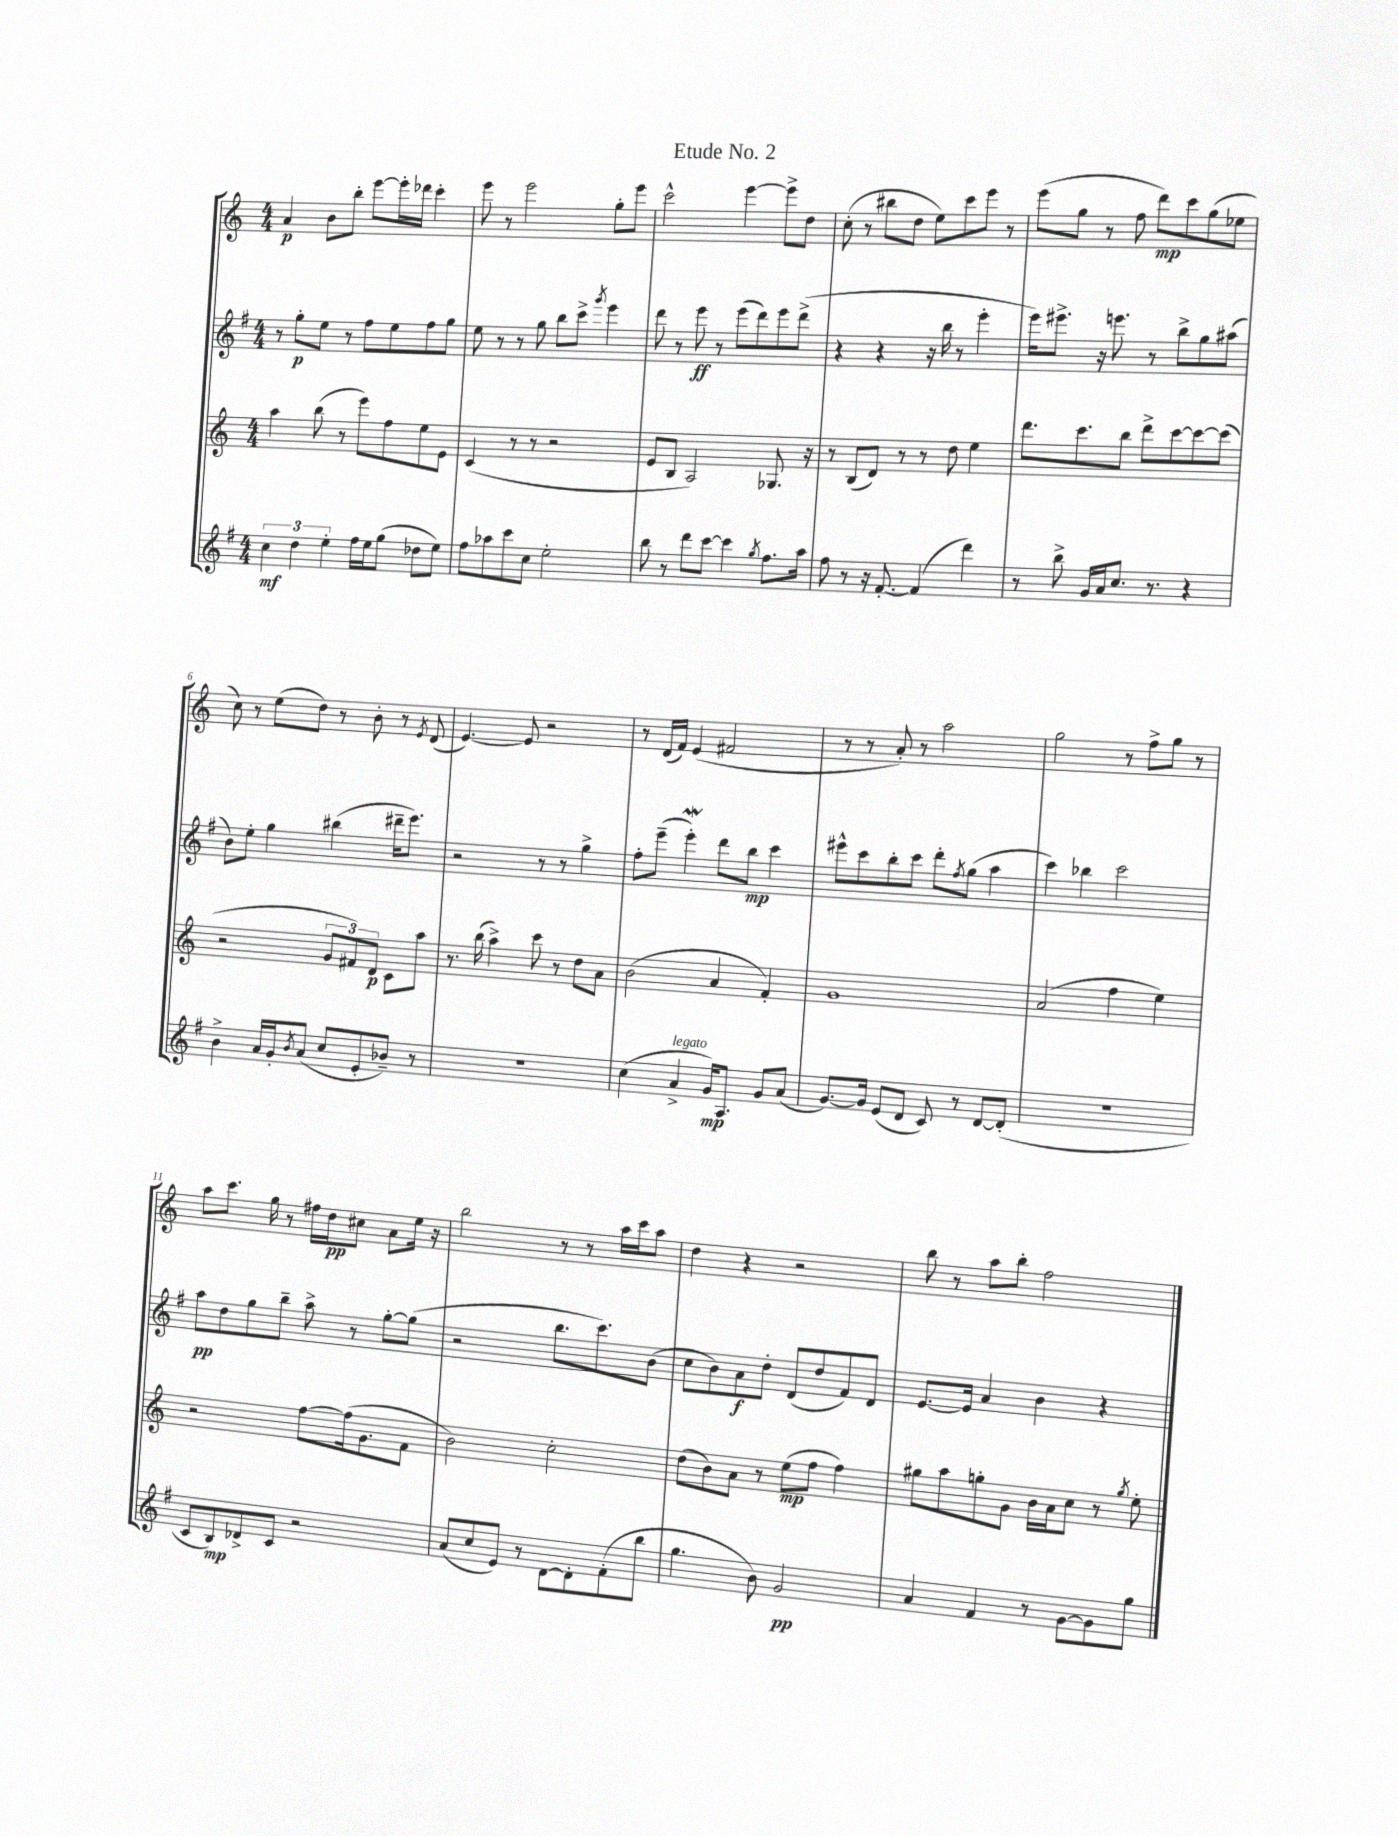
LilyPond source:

\header { title = "Etude No. 2" }
<<
\new StaffGroup <<
\new Staff = "s0" {
    \clef treble \key c \major \numericTimeSignature \time 4/4
    a'4\p b'8 b''8-. e'''8~ e'''16-. des'''16 c'''4-. |
    e'''8 r8 e'''2 g''8-. e'''8 |
    c'''2-^ e'''4~ e'''8-> d''8 |
    c''8-.( r8 bis''8 d''8 e''8) c'''8 e'''8 r8 |
    e'''8( g''8 r8 f''8 d'''8\mp) c'''8 g''8( ees''8 |
    c''8) r8 e''8( d''8) r8 b'8-. r8 \acciaccatura { e'8 } d'8( |
    e'4.~) e'8 r2 |
    r8 d'16( f'16) e'4( fis'2 |
    r8 r8 a'8-.) r8 a''2 |
    g''2 r8 f''8-> g''8 r8 |
    a''8 c'''8. g''16 r8 fis''16 d''16\pp cis''8 a'8 e''16 r16 |
    b''2 r8 r8 a''16 c'''16 a''8 |
    d''4 r4 r2 |
    b''8 r8 a''8 b''8-. f''2 \bar "|." |
}
\new Staff = "s1" {
    \clef treble \key g \major \numericTimeSignature \time 4/4
    r8 g''8-.\p e''8 r8 fis''8 e''8 fis''8 g''8 |
    e''8 r8 r8 g''8 b''8 c'''8-> \acciaccatura { g'''8 } e'''4 |
    d'''8 r8 e'''8\ff r8 e'''8( d'''8) e'''8 d'''8->( |
    r4 r4 r16 b''16 r8 e'''4-. |
    e'''16) eis'''8.-> r16 e'''8. r8 b''8-> g''8 ais''8( |
    b'8) e''8-. g''4 bis''4( dis'''16-- e'''8.) |
    r2 r8 r8 g''4-> |
    fis''8-. e'''8--( e'''4-.\mordent) d'''8 b''8\mp c'''4 |
    eis'''8-^ c'''8 b''8-. c'''8 d'''8-. \acciaccatura { fis''8 } g''8( a''4 |
    c'''4) bes''4 c'''2 |
    a''8\pp d''8 g''8 b''8-- a''8-> r8 g''8~-. g''8( |
    r2 b''8. c'''8.) b'8( |
    c''8 b'8) a'8\f d''8-. d'8( d''8 fis'8) d'8 |
    e'8.~ e'16 a'4 b'4 r4 \bar "|." |
}
\new Staff = "s2" {
    \clef treble \key c \major \numericTimeSignature \time 4/4
    a''4 b''8( r8 e'''8) f''8 e''8 e'8 |
    c'4( r8 r8 r2 |
    e'8 b8 a2) ges8. r16 |
    r8 b8( d'8) r8 r8 d''8 e''4 |
    d'''8. c'''8. b''8 d'''8-> c'''8~ c'''8~ c'''8( |
    r2 \tuplet 3/2 { g'8 fis'8) d'8\p } c'8 a''8 |
    r8. b''16( a''4->) c'''8 r8 d''8 a'8 |
    b'2( a'4 f'4-.) |
    g'1 |
    a'2( f''4 e''4) |
    r2 f''8~ f''16( g'8. f'8 |
    b'2) c''2-. |
    d''8( b'8) a'8 r8 e''8\mp( f''8 f''4) |
    gis''8 a''8 g''8-. g'8 b'16 a'16 c''8 r8 \acciaccatura { g''8 } e''8-. \bar "|." |
}
\new Staff = "s3" {
    \clef treble \key g \major \numericTimeSignature \time 4/4
    \tuplet 3/2 { c''4\mf d''4 e''4-. } fis''16 e''16 g''8( des''8 e''8) |
    fis''8 aes''8 c'''8 c''8 e''2-. |
    b''8 r8 d'''8 c'''8~ c'''4 \acciaccatura { g''8 } fis''8. a''16 |
    fis''8 r8 r16 fis'8.~-. fis'4( d'''4) |
    r8 b''8-> g'16 a'16 c''8. r8. r4 |
    b'4-> a'16 g'16-. \acciaccatura { b'8 } a'8( c''8 e'8-. bes'8--) r8 |
    R1 |
    c''4( a'4->^\markup { \italic "legato" } g'16\mp) a8. g'8 a'8( |
    g'8.~) g'16 e'8( d'8 c'8) r8 d'8~ d'8-.( |
    R1 |
    c'8 b8\mp) des'8-> c'8 r2 |
    a'8( c''8 e'8) r8 d'8~ d'8-. fis'8-.( b''8 |
    g''4. b'8) g'2\pp |
    a'4 fis'4 r8 g'8~ g'8 g''8 \bar "|." |
}
>>
>>
